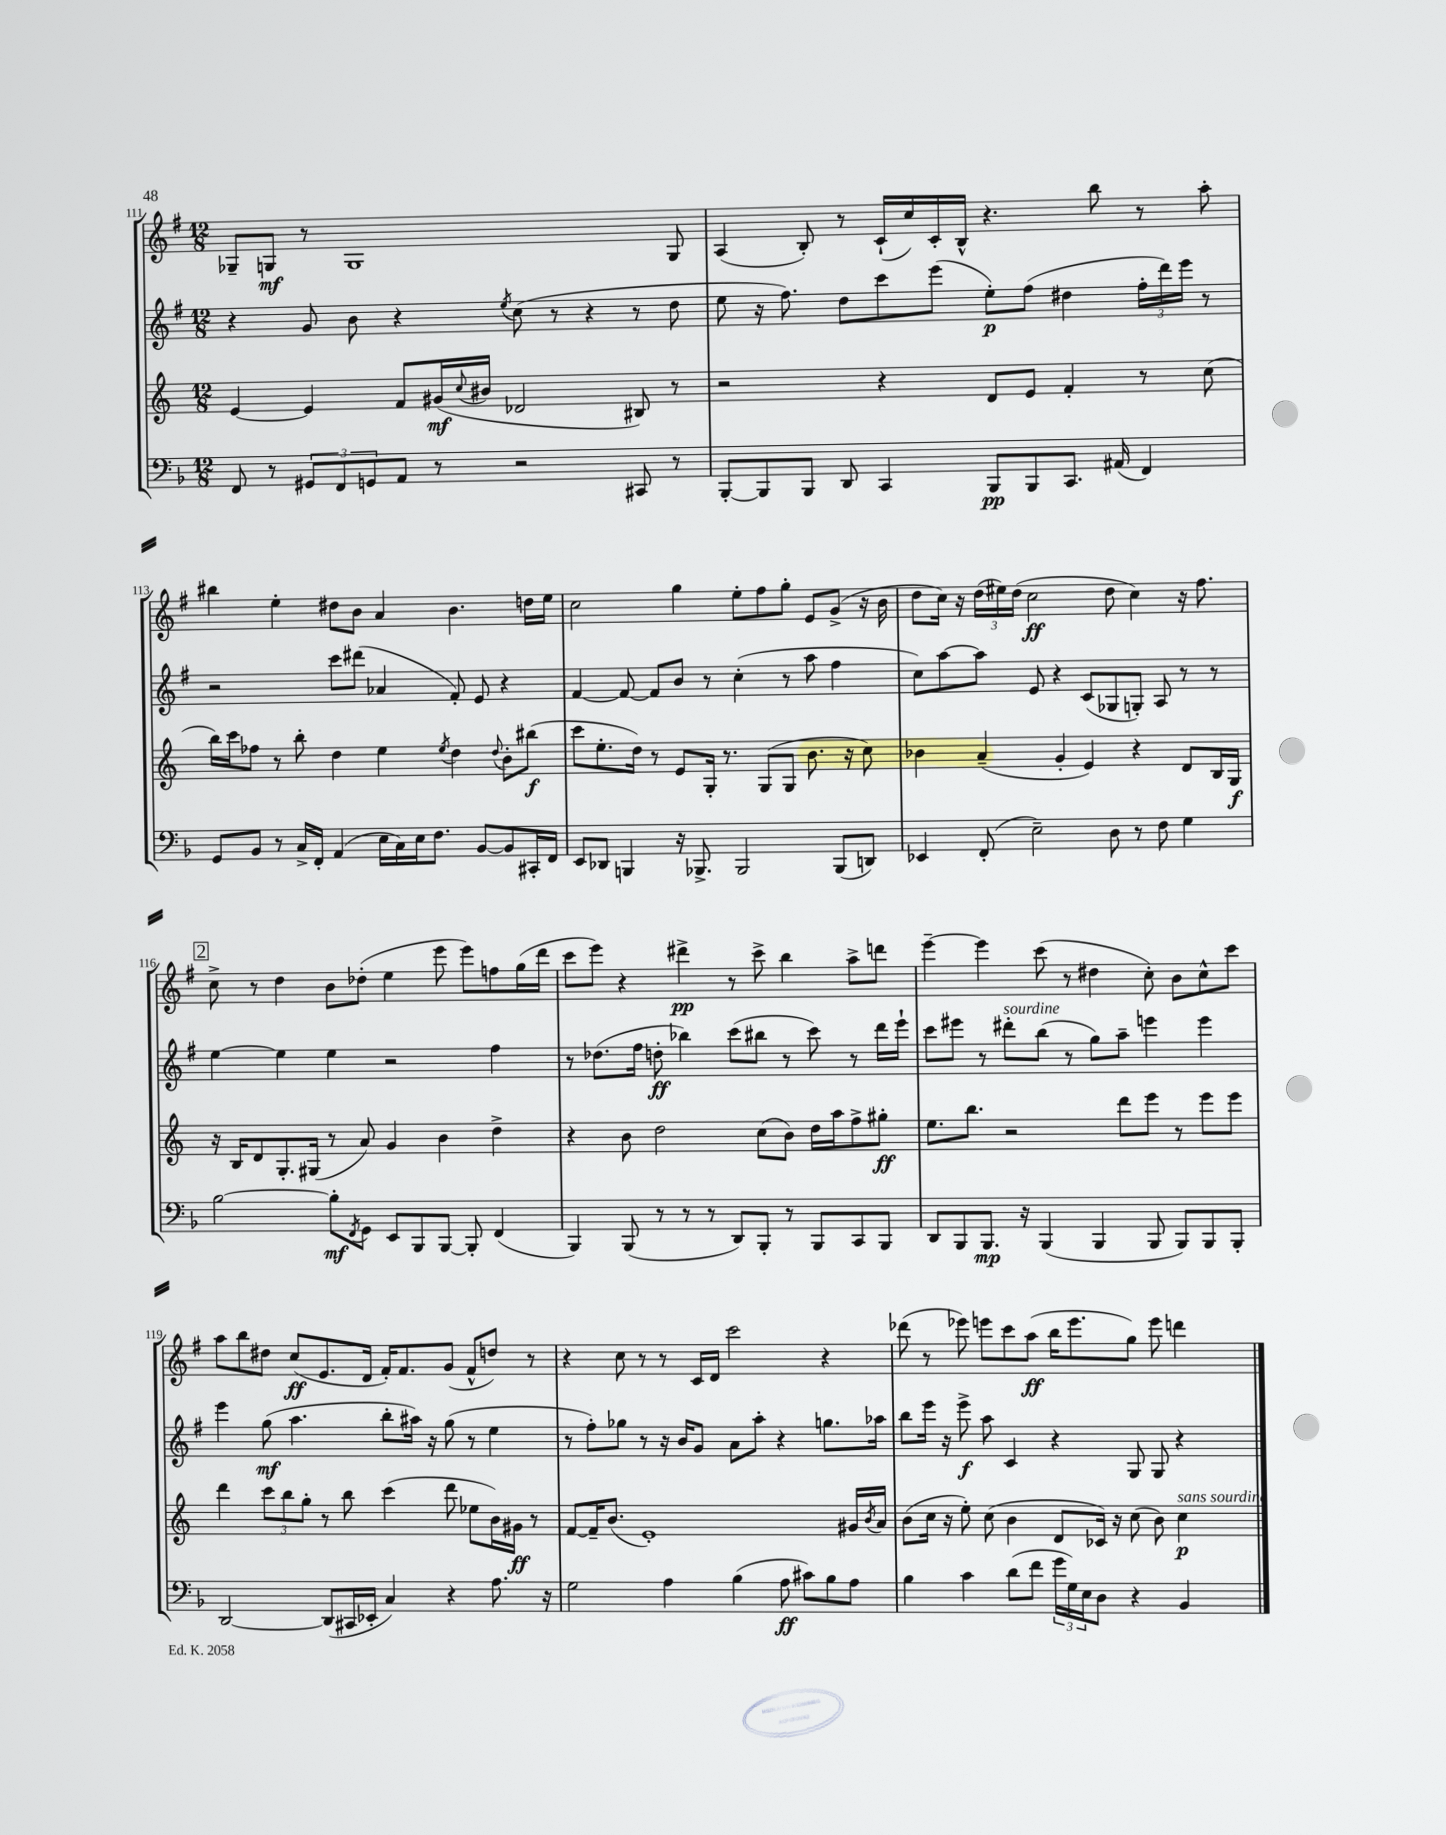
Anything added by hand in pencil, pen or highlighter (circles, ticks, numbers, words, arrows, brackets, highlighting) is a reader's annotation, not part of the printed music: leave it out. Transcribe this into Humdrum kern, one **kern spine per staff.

**kern	**dynam	**kern	**dynam	**kern	**dynam	**kern	**dynam
*part4	*part4	*part3	*part3	*part2	*part2	*part1	*part1
*staff4	*staff4	*staff3	*staff3	*staff2	*staff2	*staff1	*staff1
*clefF4	*	*clefG2	*	*clefG2	*	*clefG2	*
*k[b-]	*	*k[]	*	*k[f#]	*	*k[f#]	*
*M12/8	*	*M12/8	*	*M12/8	*	*M12/8	*
=111	=111	=111	=111	=111	=111	=111	=111
8FF/	.	[4e/	.	4r	.	8G-X~/L	.
8r	.	.	.	.	.	8Gn/J	mf
12GG#X/L	.	4e/]	.	8g/	.	8r	.
12FF/	.	.	.	.	.	.	.
.	.	.	.	8b\	.	1G	.
12GGn/	.	.	.	.	.	.	.
8AA/J	.	8f/L	.	4r	.	.	.
8r	.	(16g#X/L	mf	.	.	.	.
.	.	8qqcc/	.	.	.	.	.
.	.	16b#X/JJ	.	.	.	.	.
.	.	.	.	8qee/	.	.	.
2r	.	2d-X/	.	(8cc\	.	.	.
.	.	.	.	8r	.	.	.
.	.	.	.	4r	.	.	.
8CC#X/	.	8B#X/)	.	8r	.	.	.
8r	.	8r	.	8dd\	.	8G/	.
=112	=112	=112	=112	=112	=112	=112	=112
[8BBB-'/L	.	2r	.	8ee\	.	(4A/	.
8BBB-/]	.	.	.	16r	.	.	.
.	.	.	.	8.ff#\)	.	.	.
8BBB-/J	.	.	.	.	.	8B'/)	.
8DD/	.	.	.	8dd\L	.	8r	.
4CC/	.	4r	.	8ccc\	.	(16c`/LL	.
.	.	.	.	.	.	16cc/)	.
.	.	.	.	(8eee\J	.	16c'/	.
.	.	.	.	.	.	16B^^/JJ	.
8BBB-/L	pp	8d/L	.	8ee'\L)	p	4.r	.
8BBB-/	.	8e/J	.	(8ff#\J	.	.	.
8.CC/J	.	4f'/	.	4dd#X\	.	.	.
.	.	.	.	.	.	8bb\	.
(16AA#X/	.	.	.	.	.	.	.
4FF/)	.	8r	.	24ff#'\LL	.	8r	.
.	.	.	.	24ddd\)	.	.	.
.	.	.	.	24eee\JJ	.	.	.
.	.	(8cc\	.	8r	.	8aa'\	.
!!LO:LB:g=z
=113	=113	=113	=113	=113	=113	=113	=113
8GG/L	.	16bb\LL)	.	2r	.	4bb#X\	.
.	.	16ccc\J	.	.	.	.	.
8BB-/J	.	8ff-X\J	.	.	.	.	.
8r	.	8r	.	.	.	4ee'\	.
16C^/LL	.	8bb'\	.	.	.	.	.
16FF'/JJ	.	.	.	.	.	.	.
(4AA/	.	4dd\	.	8ccc\L	.	8dd#X\L	.
.	.	.	.	(8ddd#X\J	.	8b\J	.
16E\LL	.	4ee\	.	4a-X/	.	4a/	.
16C\)	.	.	.	.	.	.	.
16E\J	.	.	.	.	.	.	.
8.F\J	.	.	.	.	.	.	.
.	.	8qee/	.	.	.	.	.
.	.	4dd\	.	8f#'/)	.	4.b\	.
[8BB-/L	.	.	.	8e/	.	.	.
.	.	8qqdd/	.	.	.	.	.
8BB-/]	.	8b'\L	.	4r	.	.	.
16CC#X'/L	.	(8bb#X\J	f	.	.	16ddn\LL	.
16FF/JJ	.	.	.	.	.	16ee\JJ	.
=114	=114	=114	=114	=114	=114	=114	=114
8EE/L	.	8ccc\L	.	[4f#/	.	2cc\	.
8DD-X/J	.	8.ee'\	.	.	.	.	.
4BBBn/	.	.	.	8f#/_	.	.	.
.	.	16dd\Jk)	.	.	.	.	.
.	.	8r	.	8f#/L]	.	.	.
16r	.	8e/L	.	8b/J	.	4gg\	.
8.BBB-X^/	.	.	.	.	.	.	.
.	.	16G'/Jk	.	8r	.	.	.
.	.	8.r	.	.	.	.	.
2BBB-/	.	.	.	(4cc'\	.	8ee'\L	.
.	.	(8G/L	.	.	.	8ff#\	.
.	.	8G/J	.	8r	.	8gg'\J	.
.	.	8.b\	.	8aa\	.	8e/L	.
(8BBB-/L	.	.	.	4ff#\	.	(8g^/J	.
.	.	16r	.	.	.	.	.
8DDn/J)	.	8cc\)	.	.	.	16r	.
.	.	.	.	.	.	16b\	.
=115	=115	=115	=115	=115	=115	=115	=115
4EE-X/	.	4b-X\	.	8cc\L)	.	8dd\L	.
.	.	.	.	[8aa\	.	16cc\Jk)	.
.	.	.	.	.	.	16r	.
(8FF'/	.	(4a~/	.	8aa\J]	.	(24dd\LL	.
.	.	.	.	.	.	24ee#X\)	.
.	.	.	.	.	.	(24dd\JJ	.
2E~\)	.	.	.	8e/	.	2cc\	ff
.	.	4g'/	.	4r	.	.	.
.	.	4e/)	.	(8c/L	.	.	.
8D\	.	.	.	8G-X/	.	8dd\	.
8r	.	4r	.	8Gn'/J)	.	4cc\)	.
8F\	.	.	.	8A/	.	.	.
4G\	.	8d/L	.	8r	.	16r	.
.	.	.	.	.	.	8.ff#\	.
.	.	16B/L	.	8r	.	.	.
.	.	16G/JJ	f	.	.	.	.
!!LO:LB:g=z
!!LO:REH:place=s1:t=2
=116	=116	=116	=116	=116	=116	=116	=116
[2B-\	.	16r	.	[4ee\	.	8cc^\	.
.	.	16B/KL	.	.	.	.	.
.	.	8d/	.	.	.	8r	.
.	.	8.G'/	.	4ee\]	.	4dd\	.
.	.	(16G#X/Jk	.	.	.	.	.
8B-'\L]	mf	8r	.	4ee\	.	8b\L	.
8qFF/	.	.	.	.	.	.	.
8GG\J	.	8a/)	.	.	.	(8dd-X'\J	.
8EE/L	.	4g/	.	2r	.	4ee\	.
8BBB-/	.	.	.	.	.	.	.
[8BBB-/J	.	4b\	.	.	.	8eee\	.
8BBB-'/]	.	.	.	.	.	8eee\L)	.
(4FF/	.	4dd^\	.	4ff#\	.	8ffn\	.
.	.	.	.	.	.	(16gg\L	.
.	.	.	.	.	.	16ddd\JJ	.
=117	=117	=117	=117	=117	=117	=117	=117
4BBB-/)	.	4r	.	8r	.	8ccc\L	.
.	.	.	.	(8.dd-X\L	.	8eee\J)	.
(8BBB-/	.	8b\	.	.	.	4r	.
.	.	.	.	16ff#\Jk	.	.	.
8r	.	2dd\	.	8ddn'\	ff	.	.
8r	.	.	.	4bb-X\)	.	4ddd#X^\	pp
8r	.	.	.	.	.	.	.
8DD/L)	.	.	.	(8ccc\L	.	8r	.
8BBB-'/J	.	(8cc\L	.	8bb#X\J	.	8ccc^\	.
8r	.	8b\J)	.	8r	.	4bb\	.
8BBB-/L	.	16dd\LL	.	8ccc\)	.	.	.
.	.	16aa\J	.	.	.	.	.
8CC/	.	8ff^\	.	8r	.	8aa^\L	.
8BBB-/J	.	8gg#X'\J	ff	16ddd\LL	.	8dddn\J	.
.	.	.	.	16eee`\JJ	.	.	.
=118	=118	=118	=118	=118	=118	=118	=118
8DD/L	.	8.ee\L	.	8ccc\L	.	[4eee~\	.
8BBB-/	.	.	.	8eee#X\J	.	.	.
.	.	8.bb\J	.	.	.	.	.
8.BBB-/J	mp	.	.	8r	.	4eee\]	.
!	!	!	!	!LO:TX:a:i:t=sourdine	!	!	!
.	.	2r	.	8ddd#X'\L	.	.	.
16r	.	.	.	.	.	.	.
(4BBB-/	.	.	.	(8bb\J	.	(8ccc\	.
.	.	.	.	8r	.	8r	.
4BBB-/	.	.	.	8gg\L)	.	4dd#X\	.
.	.	8ddd\L	.	8aa~\J	.	.	.
8BBB-/	.	8eee\J	.	4eeen\	.	8cc'\)	.
8BBB-/L)	.	8r	.	.	.	8b\L	.
8BBB-/	.	8eee\L	.	4eee\	.	8cc^^\	.
8BBB-'/J	.	8eee\J	.	.	.	8ccc\J	.
!!LO:LB:g=z
=119	=119	=119	=119	=119	=119	=119	=119
[2DD/	.	4ddd\	.	4eee\	.	8aa\L	.
.	.	.	.	.	.	8bb\	.
.	.	12ccc\L	.	(8gg\	mf	8dd#X\J	.
.	.	12bb\	.	.	.	.	.
.	.	.	.	4.aa\	.	(8cc/L	ff
.	.	12gg'\J	.	.	.	.	.
(8DD/L]	.	8r	.	.	.	8.e/	.
16CC#X/L	.	8bb\	.	.	.	.	.
16EE-X'/JJ	.	.	.	.	.	16d/Jk	.
4C/)	.	(4ccc\	.	8bb'\L	.	16f#'/KL)	.
.	.	.	.	.	.	8.f#/	.
.	.	.	.	16aa#X\Jk)	.	.	.
.	.	.	.	16r	.	.	.
4r	.	8ddd\	.	(8gg\	.	(8g/J	.
.	.	8ee-X\L	.	8r	.	8f#^^/L	.
8.A\	.	16b\L)	.	4ee\	.	8ddn/J)	.
.	.	16g#X\JJ	ff	.	.	.	.
.	.	8r	.	.	.	8r	.
16r	.	.	.	.	.	.	.
=120	=120	=120	=120	=120	=120	=120	=120
2G\	.	[8f/L	.	8r	.	4r	.
.	.	16f~/K]	.	8ff#'\L)	.	.	.
.	.	(8.b/J	.	.	.	.	.
.	.	.	.	8gg-X\J	.	8cc\	.
.	.	1e')	.	8r	.	8r	.
4A\	.	.	.	16r	.	8r	.
.	.	.	.	16b/KL	.	.	.
.	.	.	.	8g/J	.	16c/LL	.
.	.	.	.	.	.	16d/JJ	.
(4B-\	.	.	.	8a\L	.	2ccc\	.
.	.	.	.	8aa'\J	.	.	.
8A\	ff	.	.	4r	.	.	.
8c#X\L)	.	.	.	.	.	.	.
8B-\	.	.	.	8.ggn\L	.	4r	.
8A\J	.	16g#X/LL	.	.	.	.	.
.	.	8qb/	.	.	.	.	.
.	.	16a/JJ	.	16aa-X\Jk	.	.	.
=121	=121	=121	=121	=121	=121	=121	=121
4B-\	.	(8b\L	.	8bb\L	.	(8ddd-X\	.
.	.	16cc\Jk	.	16eee\Jk	.	8r	.
.	.	16r	.	16r	.	.	.
4c\	.	8ee'\)	.	8eee^\	f	8eee-X\)	.
.	.	(8cc\	.	8aa\	.	8eeen\L	.
(8d\L	.	4b\	.	4c/	.	8ccc\	.
8f\J	.	.	.	.	.	(8aa\J	ff
24g\LL	.	8d/L	.	4r	.	16bb\KL	.
24G\)	.	.	.	.	.	.	.
.	.	.	.	.	.	8.eee\	.
24E\J	.	.	.	.	.	.	.
8D\J	.	16c-X/Jk)	.	.	.	.	.
.	.	16r	.	.	.	.	.
4r	.	(8cc\	.	8G/	.	8gg\J)	.
.	.	8b\)	.	8G/	.	8eee\	.
!	!	!LO:TX:a:i:t=sans sourdine	!	!	!	!	!
4BB-/	.	4cc\	p	4r	.	4dddn\	.
==	==	==	==	==	==	==	==
*-	*-	*-	*-	*-	*-	*-	*-
